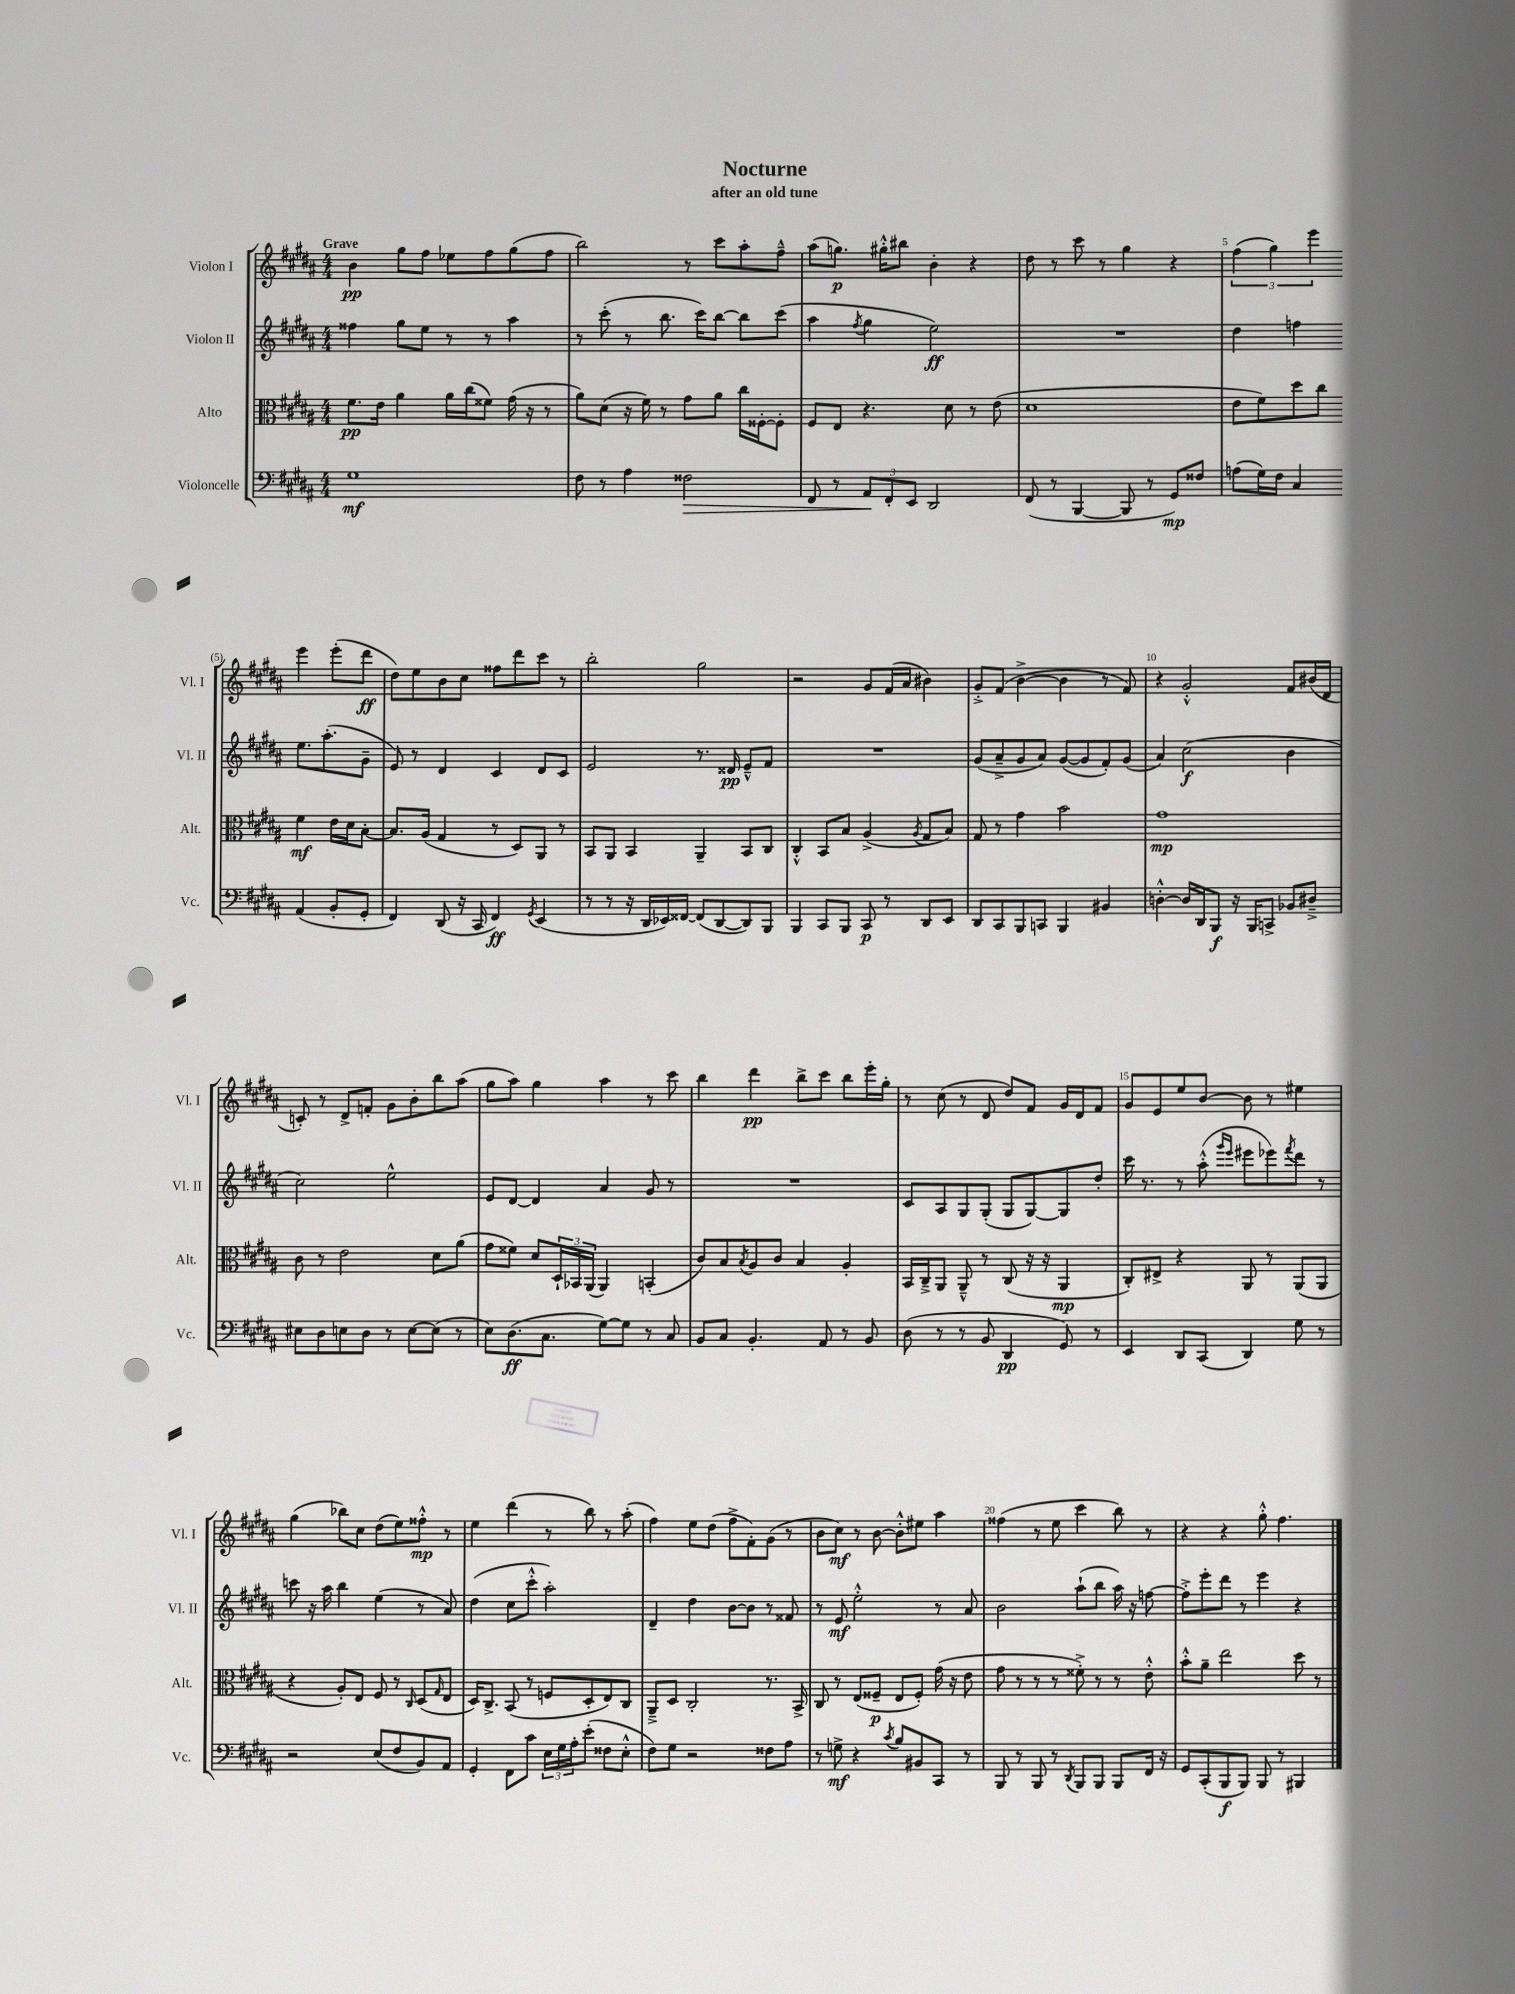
\header { title = "Nocturne" subtitle = "after an old tune" }
<<
\new StaffGroup <<
\new Staff = "s0" \with { instrumentName = "Violon I" shortInstrumentName = "Vl. I" } {
    \clef treble \key b \major \numericTimeSignature \time 4/4 \tempo "Grave"
    b'4\pp gis''8 fis''8 ees''8 fis''8 gis''8( fis''8 |
    b''2) r8 cis'''8 ais''8-. fis''8---^ |
    ais''8( g''8.\p) gis''16-.-^ bis''8 b'4-. r4 |
    dis''8 r8 cis'''8 r8 gis''4 r4 |
    \tuplet 3/2 { fis''4( gis''4) e'''4 } e'''4 e'''8-.( dis'''8\ff |
    dis''8) e''8 b'8 cis''8 fisis''8 dis'''8 cis'''8 r8 |
    b''2-. gis''2 |
    r2 gis'8 fis'16( ais'16 bis'4) |
    gis'8-.-> fis'8( b'4~-> b'4 r8 fis'8) |
    r4 gis'2-.-^ fis'8 bis'16( dis'16 |
    c'8-.) r8 dis'8-> f'8-. gis'8 b'8-. b''8 ais''8( |
    gis''8 ais''8) gis''4 ais''4 r8 cis'''8 |
    b''4 dis'''4\pp b''8-> cis'''8 b''8 e'''16-. gis''16-. |
    r8 cis''8( r8 dis'8 dis''8) fis'8 gis'16 dis'16 fis'8 |
    gis'8 e'8 e''8 b'8~ b'8 r8 eis''4 |
    gis''4( bes''8) cis''8 dis''8( e''8) fisis''8-.-^\mp r8 |
    e''4 dis'''4( r8 b''8) r8 ais''8-.( |
    fis''4) e''8 dis''8( fis''8-> fis'8-.) gis'8( r8 |
    b'8 cis''8\mf) r8 b'8~ b'8-.-^ eis''8 ais''4 |
    fisis''4( r8 e''8 cis'''4 b''8) r8 |
    r4 r4 gis''8-.-^ fis''4. \bar "|." |
}
\new Staff = "s1" \with { instrumentName = "Violon II" shortInstrumentName = "Vl. II" } {
    \clef treble \key b \major \numericTimeSignature \time 4/4
    fisis''4 gis''8 e''8 r8 r8 ais''4 |
    r8 cis'''8-.( r8 b''8. cis'''16) b''8~ b''8 cis'''8( |
    ais''4 \acciaccatura { fis''8 } gis''4 e''2\ff) |
    R1 |
    dis''4 f''4 e''8. ais''8.-.( gis'8-- |
    e'8) r8 dis'4 cis'4 dis'8 cis'8 |
    e'2 r8. disis'16\pp e'8---^ fis'8 |
    R1 |
    gis'8( ais'8---> gis'8 ais'8) gis'8~( gis'8 fis'8-.) gis'8( |
    ais'4) cis''2\f( b'4 |
    cis''2) e''2-^ |
    e'8 dis'8~ dis'4 ais'4 gis'8 r8 |
    R1 |
    cis'8 ais8 gis8 gis8-.( gis8 gis8~) gis8 dis''8-. |
    cis'''16 r8. r8 ais''8-.-^( \grace { gis'''16 e'''16 } eis'''8 ees'''8) \acciaccatura { fis'''8 } dis'''8 r8 |
    c'''8 r16 ais''16 b''4 e''4( r8 ais'8) |
    dis''4( cis''8 cis'''8-.-^ ais''2-.) |
    dis'4-- dis''4 b'8~ b'8 r8 fisis'8 |
    r8 e'8\mf e''2-.-^ r8 ais'8 |
    b'2 ais''8-!( b''8 ais''16) r16 f''8~ |
    f''8-.-> e'''8-. dis'''8 r8 e'''4 r4 \bar "|." |
}
\new Staff = "s2" \with { instrumentName = "Alto" shortInstrumentName = "Alt." } {
    \clef alto \key b \major \numericTimeSignature \time 4/4
    fis'8.\pp e'16 ais'4 ais'16 cis''16( fisis'8) gis'16( r16 r8 |
    ais'8) dis'8( r16 fis'16) r8 gis'8 ais'8 cis''16 fisis16~-. fisis8-. |
    fis8 e8 r4. dis'8 r8 e'8( |
    dis'1 |
    e'8 fis'8) dis''8 cis''8 fis'4\mf e'16 dis'16 b8~-. |
    b8. ais16( gis4 r8 dis8) ais,8 r8 |
    b,8 ais,8 b,4 ais,4-- b,8 cis8 |
    cis4-.-^ b,8 b8 ais4->( \acciaccatura { ais8 } gis8 b8) |
    gis8 r8 gis'4 b'2 |
    gis'1\mp |
    cis'8 r8 e'2 dis'8 ais'8( |
    gis'8 fisis'8) dis'8 \tuplet 3/2 { dis16-! bes,16 ais,16( } ais,4) b,4-.( |
    cis'8) b8 \acciaccatura { b8 } ais8 cis'8 b4 ais4-. |
    b,16 cis16---> ais,8 ais,8---^ r8 cis8( r16 r16 ais,4\mp |
    cis8-.) eis8-> r4 ais,8 r8 ais,8( ais,8 |
    r4 ais8-.) e8 fis8 r8 \grace { cis16 } dis8( \grace { gis16 } e8 |
    dis16) cis8.-> b,8( r8 f8 dis8-. e8) cis8 |
    ais,8---> dis8 cis2-. r8. b,16-> |
    cis8 r8 e8( fisis8--\p e8 fisis8-.) gis'16( r16 e'8 |
    gis'8 r8 r8 r8 fisis'8-.->) r8 r8 e'8-.-^ |
    b'8-.-^ ais'8-- e''2 dis''8 r8 \bar "|." |
}
\new Staff = "s3" \with { instrumentName = "Violoncelle" shortInstrumentName = "Vc." } {
    \clef bass \key b \major \numericTimeSignature \time 4/4
    gis1\mf |
    fis8 r8 ais4 fisis2\> |
    fis,8 r8 \tuplet 3/2 { ais,8\! fis,8-. e,8 } dis,2 |
    fis,8( r8 b,,4~ b,,8 r8 gis,8\mp) fisis8 |
    a8( gis16) fis16 cis4 ais,4( b,8-. gis,8-. |
    fis,4) dis,8( r16 cis,16 fis,4\ff) \acciaccatura { gis,8 } e,4( |
    r8 r8 r16 dis,16 ees,16) fisis,16~ fisis,8( dis,8~ dis,8) b,,8 |
    b,,4 cis,8 b,,8 cis,8\p r8 dis,8 e,8 |
    dis,8 cis,8 b,,8 c,8 b,,4 bis,4 |
    d4~-.-^ d16 dis,16 b,,8\f r16 b,,16 c,8-> bes,8 dis8---> |
    eis8 dis8 e8 dis8 r8 e8~ e8( r8 |
    e8) dis8.\ff( cis8. gis8~) gis8 r8 cis8 |
    b,8 cis8 b,4.-. ais,8 r8 b,8 |
    dis8( r8 r8 b,8 dis,4\pp gis,8) r8 |
    e,4 dis,8 cis,8( dis,4) gis8 r8 |
    r2 e8( fis8 b,8) ais,8 |
    gis,4-. fis,8 cis'8 \tuplet 3/2 { e16 gis16 ais16-. } e'8-.( fisis8 e8-.-^ |
    fis8) gis8 r2 fisis8 ais8 |
    r8 g8->\mf r4 \acciaccatura { cis'8 } b8 bis,8 cis,8 r8 |
    b,,8 r8 b,,8 r8 \acciaccatura { dis,8 } b,,8 b,,8 b,,8 fis,16 r16 |
    gis,8 cis,8-.( b,,8\f b,,8) b,,8 r8 bis,,4 \bar "|." |
}
>>
>>
\layout { \context { \Score \override BarNumber.break-visibility = ##(#f #t #t) barNumberVisibility = #(every-nth-bar-number-visible 5) } }
